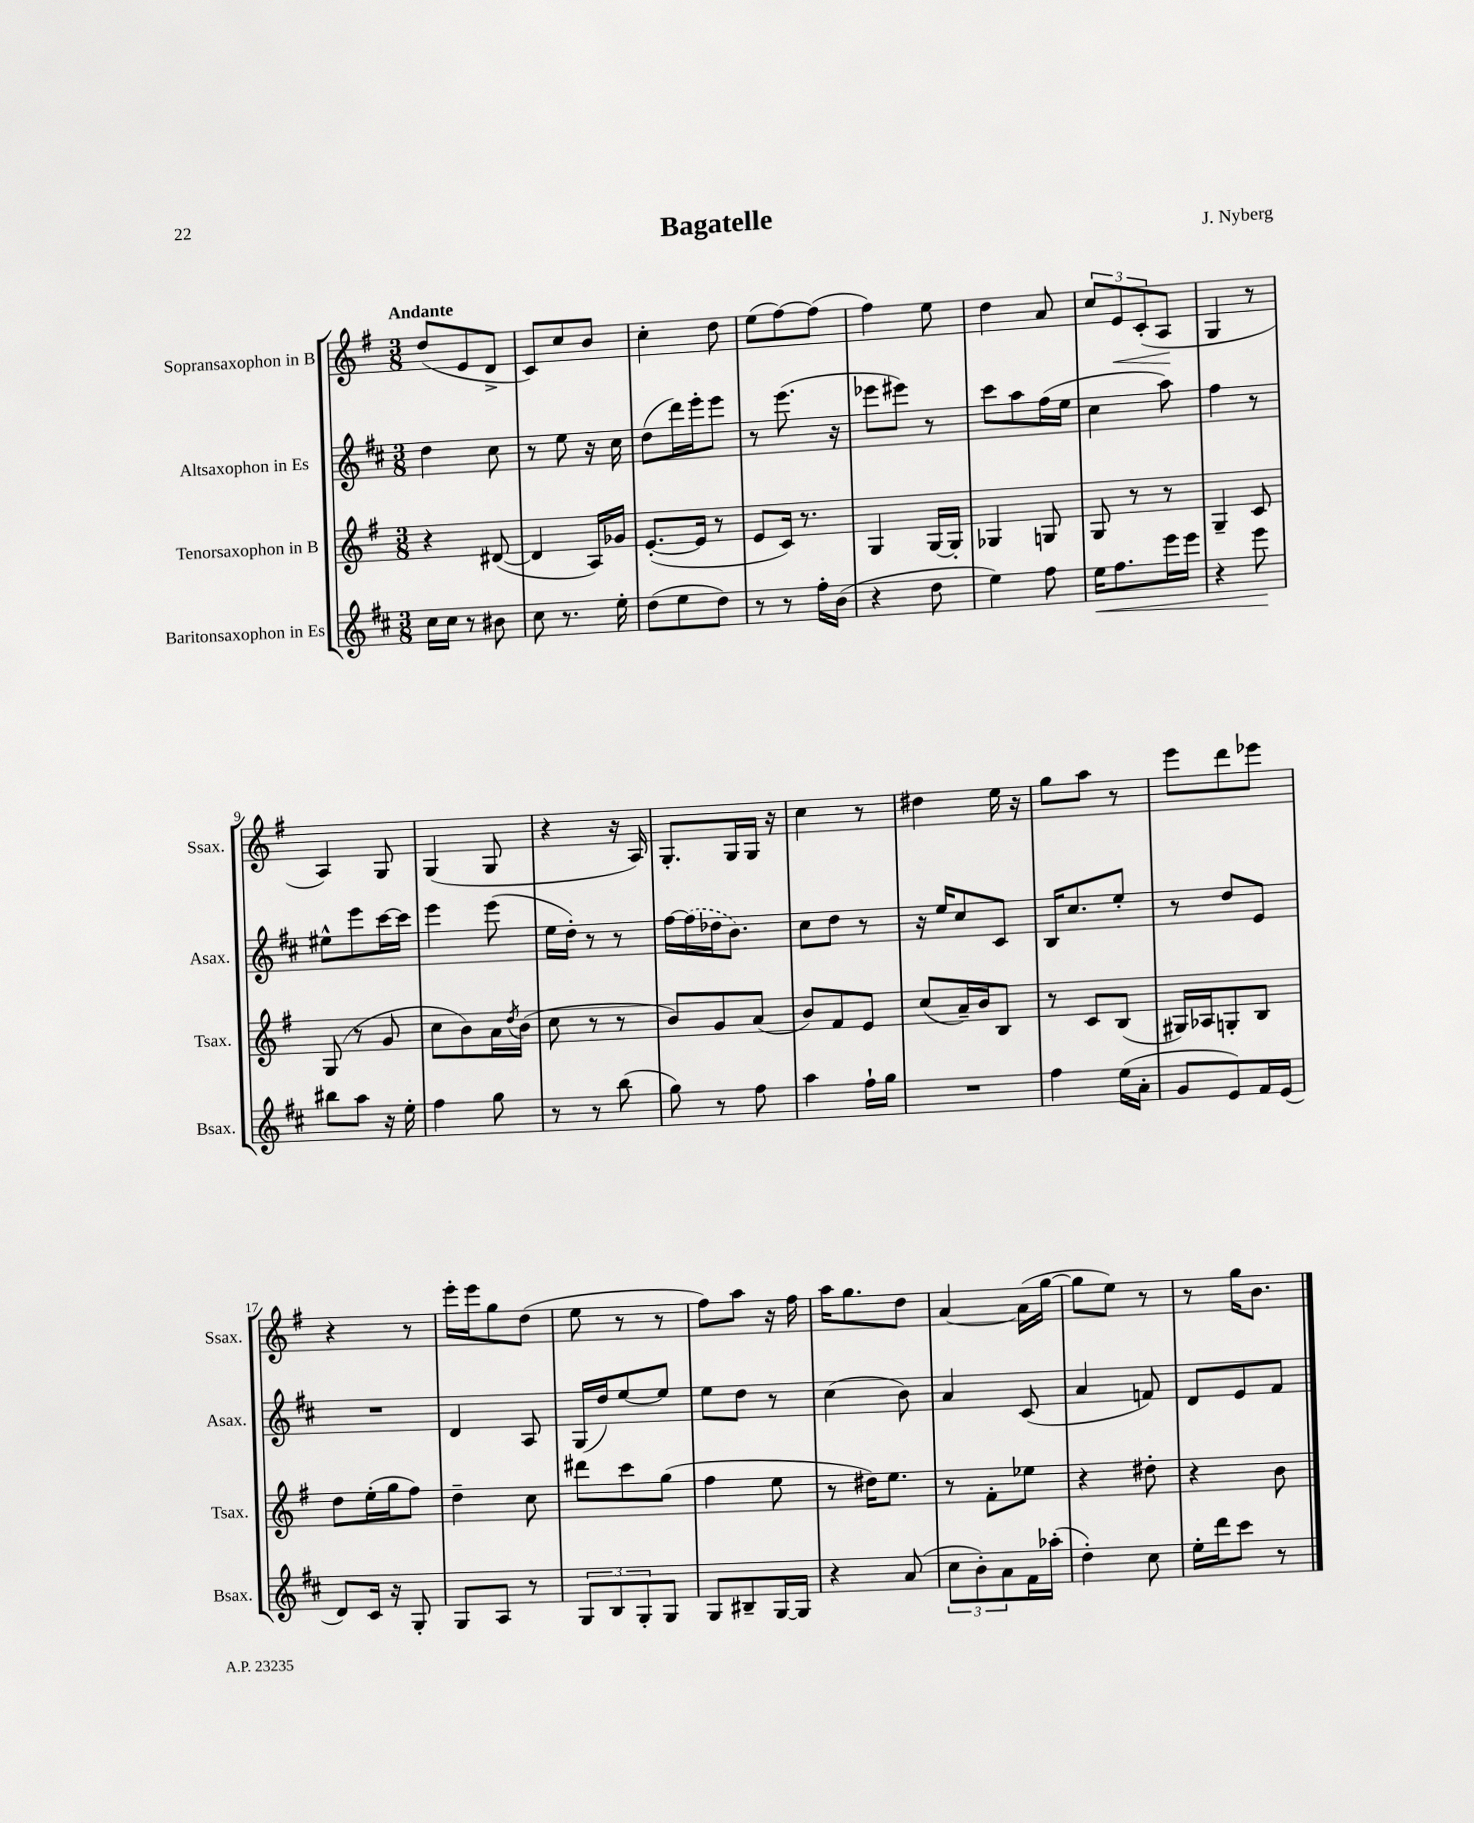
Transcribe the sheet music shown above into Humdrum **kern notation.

**kern	**kern	**kern	**kern
*staff4	*staff3	*staff2	*staff1
*clefG2	*clefG2	*clefG2	*clefG2
*k[f#c#]	*k[f#]	*k[f#c#]	*k[f#]
*M3/8	*M3/8	*M3/8	*M3/8
16cc#\LL	4r	4dd\	(8dd/L
16cc#\JJ	.	.	.
8r	.	.	8e/
8b#\	([8d#/	8cc#\	8d^/J
=	=	=	=
8cc#\	4d#/]	8r	8c/L)
8.r	.	8ee\	8cc/
.	16A/LL)	16r	8b/J
16ee'\	16g-/JJ	16cc#\	.
=	=	=	=
(8dd\L	([8.e'/L	(8dd\L	4cc'\
8ee\	.	16ddd\L)	.
.	16e/]Jk	16eee'\J	.
8dd\J)	8r	8eee\J	8dd\
=	=	=	=
8r	8e/L	8r	(8ee\L
8r	16c/Jk)	(8.eee\	[8ff#\)
.	8.r	.	.
16ff#'\LL	.	.	(8ff#\]J
(16b\JJ	.	16r	.
=	=	=	=
4r	4G/	8eee-\L	4ff#\)
.	.	8eee#\J)	.
8dd\	[16G/LL	8r	8ee\
.	16G'/]JJ	.	.
=	=	=	=
4ee\)	4G-/	8ccc#\L	4dd\
.	.	8aa\	.
8ff#\	8G/	(16ff#\L	8a/
.	.	16ee\JJ	.
=	=	=	=
16ee\LK	8G/	4cc#\	12cc/L
8.ff#\	.	.	.
.	.	.	12e/
.	8r	.	.
.	.	.	(12c'/
16eee\L	8r	8aa\)	8A/J
16eee\JJ	.	.	.
=	=	=	=
4r	4G~/	4ff#\	4G/
8eee\	8c/	8r	8r
=	=	=	=
8bb#\L	(8G/	8ee#^^\L	4A/)
8aa\J	8r	8eee\	.
16r	8g/	[16ccc#\L	8G/
16ee'\	.	16ccc#\]JJ	.
=	=	=	=
4ff#\	8cc\L	4eee\	(4G/
.	8b\)	.	.
8gg\	16a\L	(8eee\	8G/
.	8qdd/	.	.
.	(16b\JJ	.	.
=	=	=	=
8r	8cc\	16ee\LL	4r
.	.	16dd'\JJ)	.
8r	8r	8r	.
(8bb\	8r	8r	16r
.	.	.	16A/)
=	=	=	=
8gg\)	8b/L)	[16ff#\LL	8.G'/L
.	.	(16ff#\]	.
8r	8g/	16dd-\J	.
.	.	8.b\J)	16G/L
8ff#\	(8a/J	.	16G/JJ
.	.	.	16r
=	=	=	=
4aa\	8b/L)	8cc#\L	4cc\
.	8f#/	8dd\J	.
16ff#`\LL	8e/J	8r	8r
16gg\JJ	.	.	.
=	=	=	=
4.r	(8cc/L	16r	4dd#\
.	.	16ee/LK	.
.	16a~/L)	8cc#/	.
.	16b/J	.	.
.	8B/J	8c#/J	16ee\
.	.	.	16r
=	=	=	=
4ff#\	8r	16B/LK	8gg\L
.	.	8.cc#/	.
.	8c/L	.	8aa\J
(16ee\LL	(8B/J	8ee'/J	8r
16a'\JJ	.	.	.
=	=	=	=
8g/L	16G#/LL)	8r	8eee\L
.	16A-/J	.	.
8e/)	8G'/	8dd/L	8ddd\
16f#/L	8B/J	8e/J	8eee-\J
(16e/JJ	.	.	.
=	=	=	=
8d/L)	8dd\L	4.r	4r
16c#/Jk	(16ee'\L	.	.
16r	16gg\J	.	.
8G'/	8ff#\J)	.	8r
=	=	=	=
8G/L	4dd~\	4d/	16eee'\LL
.	.	.	16eee\J
8A/J	.	.	8gg\
8r	8cc\	8A/	(8dd\J
=	=	=	=
12G/L	8ddd#\L	(16G/LL	8ee\
.	.	16dd/J)	.
12B/	.	.	.
.	8ccc\	[8ee/	8r
12G'/	.	.	.
8G/J	(8gg\J	8ee/]J	8r
=	=	=	=
8G/L	4ff#\	8ee\L	8ff#\L)
8B#~/	.	8dd\J	8aa\J
[16G/L	8ee\	8r	16r
16G/]JJ	.	.	16ff#\
=	=	=	=
4r	8r	(4cc#\	16aa\LK
.	.	.	8.gg\
.	16dd#\LK)	.	.
.	8.ee\J	.	.
(8a/	.	8b\)	8dd\J
=	=	=	=
12cc#\L	8r	4a/	[4a/
12b'\)	.	.	.
.	8f#'\L	.	.
12a\	.	.	.
16f#\L	8ee-\J	(8c#/	(16a\]LL
(16aa-'\JJ	.	.	[16gg\JJ
=	=	=	=
4dd'\)	4r	4a/	8gg\]L
.	.	.	8ee\J)
8cc#\	8dd#'\	8f/)	8r
=	=	=	=
16ee'\LL	4r	8d/L	8r
16ddd\J	.	.	.
8ccc#\J	.	8e/	16gg\LK
.	.	.	8.b\J
8r	8b\	8f#/J	.
==	==	==	==
*-	*-	*-	*-
